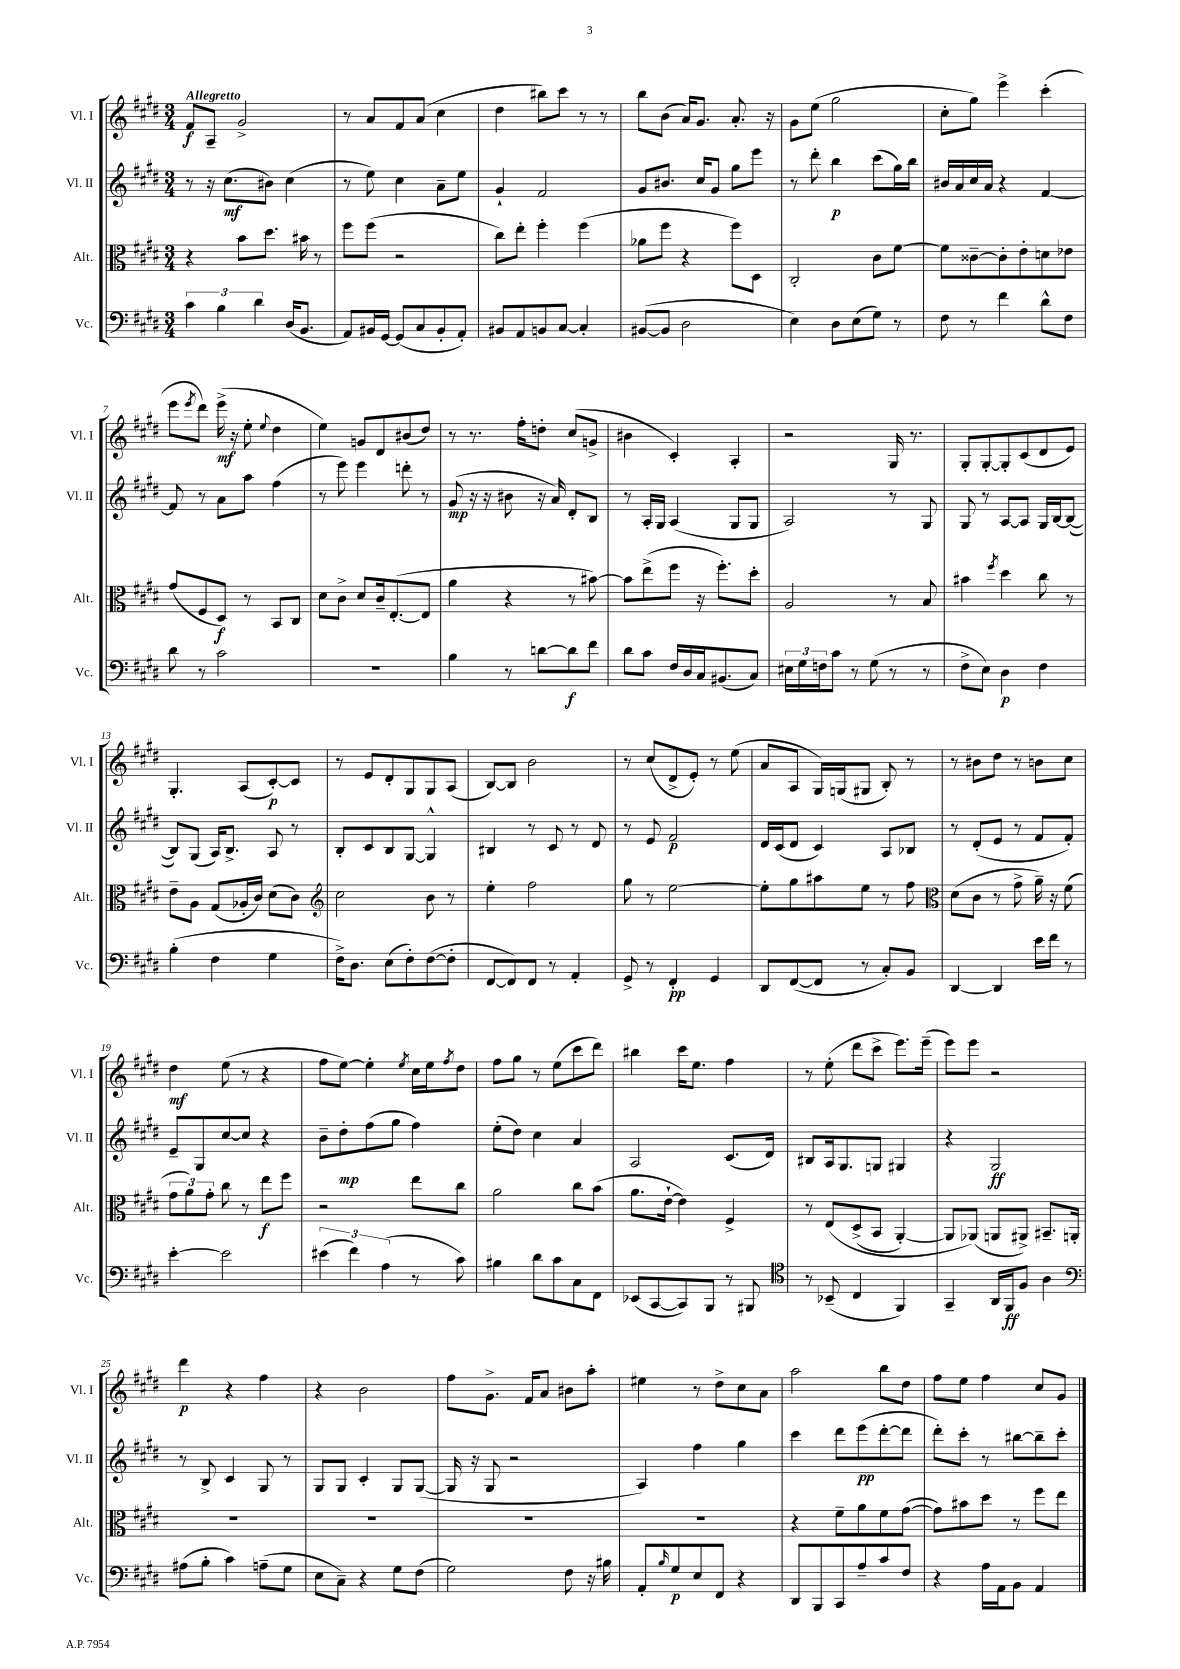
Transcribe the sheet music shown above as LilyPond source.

<<
\new StaffGroup <<
\new Staff = "s0" \with { instrumentName = "Vl. I" shortInstrumentName = "Vl. I" } {
    \clef treble \key e \major \numericTimeSignature \time 3/4 \tempo "Allegretto"
    fis'8\f a8-- gis'2-> |
    r8 a'8 fis'8 a'8( cis''4 |
    dis''4 bis''8) cis'''8 r8 r8 |
    b''8 b'8( a'16) gis'8. a'8.-. r16 |
    gis'8 e''8( gis''2 |
    cis''8-. gis''8) e'''4-> cis'''4-.( |
    e'''8 \acciaccatura { e'''8 } dis'''8) e'''16->\mf( r16 e''8-. \appoggiatura { e''8 } dis''4 |
    e''4) g'8 dis'8 bis'8( dis''8) |
    r8 r8. fis''16-. d''8-. cis''8( g'8-> |
    bis'4 cis'4-.) a4-. |
    r2 gis16 r8. |
    gis8-. gis8~-. gis8-. cis'8( dis'8 e'8) |
    gis4.-. a8( cis'8~-.\p) cis'8 |
    r8 e'8 dis'8-. gis8 gis8 a8( |
    b8~) b8 b'2 |
    r8 cis''8( dis'8-> e'8-.) r8 e''8( |
    a'8 a8 gis16) g16( gis8 b8-.) r8 |
    r8 bis'8 dis''8 r8 b'8 cis''8 |
    dis''4\mf e''8( r8 r4 |
    fis''8 e''8~) e''4-. \acciaccatura { e''8 } cis''16 e''16 \acciaccatura { fis''8 } dis''8 |
    fis''8 gis''8 r8 e''8( cis'''8 dis'''8) |
    bis''4 cis'''16 e''8. fis''4 |
    r8 e''8-.( dis'''8 cis'''8-> e'''8.) e'''16--( |
    e'''8) e'''8 r2 |
    dis'''4\p r4 fis''4 |
    r4 b'2 |
    fis''8 gis'8.-> fis'16 a'8 bis'8 a''8-. |
    eis''4 r8 dis''8-> cis''8 a'8 |
    a''2 b''8 dis''8 |
    fis''8 e''8 fis''4 cis''8 gis'8 \bar "|." |
}
\new Staff = "s1" \with { instrumentName = "Vl. II" shortInstrumentName = "Vl. II" } {
    \clef treble \key e \major \numericTimeSignature \time 3/4
    r8 r16 cis''8.\mf( bis'8) cis''4( |
    r8 e''8) cis''4 a'8-- e''8 |
    gis'4-! fis'2 |
    gis'8 bis'8. cis''16 gis'8 gis''8 e'''8 |
    r8 dis'''8-. b''4\p cis'''8( gis''16) b''16 |
    bis'16 a'16 cis''16 a'16 r4 fis'4~ |
    fis'8 r8 a'8 a''8 fis''4( |
    r8 e'''8) e'''4 d'''8-. r8 |
    gis'8\mp( r16 r16 bis'8 r16 a'16) dis'8-. b8 |
    r8 a16-. gis16 a4( gis8 gis8 |
    a2) r8 gis8 |
    gis8 r8 a8~ a8 gis16 b16~ b8~( |
    b8) gis8( a16) b8.-> a8 r8 |
    b8-. cis'8 b8 gis8~ gis4-^ |
    bis4 r8 cis'8 r8 dis'8 |
    r8 e'8 fis'2\p |
    dis'16 cis'16( dis'8 cis'4) a8 bes8 |
    r8 dis'8-.( e'8 r8 fis'8 fis'8-.) |
    e'8-- gis8 cis''8~ cis''8 r4 |
    b'8-- dis''8-.\mp fis''8( gis''8 fis''4) |
    e''8-.( dis''8) cis''4 a'4 |
    a2 cis'8.( dis'16) |
    bis8 a16 gis8. g8 gis4 |
    r4 gis2\ff |
    r8 b8-> cis'4 gis8 r8 |
    gis8 gis8 cis'4-. gis8 gis8~( |
    gis16 r16 gis8 r2 |
    a4) fis''4 gis''4 |
    cis'''4 dis'''8 e'''8\pp( dis'''8~-. dis'''8 |
    dis'''8-.) cis'''8-. r8 bis''8~ bis''8-- cis'''8-. \bar "|." |
}
\new Staff = "s2" \with { instrumentName = "Alt." shortInstrumentName = "Alt." } {
    \clef alto \key e \major \numericTimeSignature \time 3/4
    r4 b'8 dis''8. bis'16 r8 |
    fis''8 fis''8( r2 |
    cis''8) e''8-. fis''4-. fis''4( |
    aes'8 fis''8 r4 fis''8) dis8 |
    cis2-. cis'8 fis'8~ |
    fis'8 cisis'8~-- cisis'8-. e'8-. d'8 ees'8 |
    gis'8( fis8 dis8\f) r8 b,8 cis8 |
    dis'8 cis'8-> dis'8 cis'16-- e8.~-.( e8 |
    a'4 r4 r8 bis'8~) |
    bis'8 e''8->( fis''8 r16 fis''8.-.) dis''8-. |
    a2 r8 b8 |
    bis'4 \acciaccatura { fis''8 } dis''4 cis''8 r8 |
    e'8-- a8 gis8( aes16-. cis'16) dis'8( cis'8) |
    \clef treble cis''2 b'8 r8 |
    e''4-. fis''2 |
    gis''8 r8 e''2~ |
    e''8-. gis''8 ais''8 e''8 r8 fis''8 |
    \clef alto dis'8( cis'8 r8 gis'8-> a'16--) r16 fis'8( |
    \tuplet 3/2 { gis'8 a'8) gis'8-. } cis''8 r8 e''8\f fis''8 |
    r2 e''8 cis''8 |
    a'2 cis''8 b'8( |
    a'8. e'16~-! e'4) fis4-> |
    r8 e8\( dis8->( b,8 a,4~-.) |
    a,8 aes,8(\) a,8 ais,8->) bis,8.-- a,16-. |
    R2. |
    R2. |
    R2. |
    R2. |
    r4 fis'8-- a'8 fis'8 gis'8~( |
    gis'8) bis'8 dis''8 r8 fis''8 e''8 \bar "|." |
}
\new Staff = "s3" \with { instrumentName = "Vc." shortInstrumentName = "Vc." } {
    \clef bass \key e \major \numericTimeSignature \time 3/4
    \tuplet 3/2 { cis'4 b4 dis'4 } dis16( b,8. |
    a,8) bis,16 gis,16~ gis,8( cis8 bis,8-. a,8-.) |
    bis,8 a,8 b,8 cis8~ cis4-. |
    bis,8~( bis,8 dis2 |
    e4) dis8 e8( gis8) r8 |
    fis8 r8 fis'4 dis'8-^ fis8 |
    dis'8 r8 cis'2 |
    R2. |
    b4 r8 d'8~ d'8\f fis'8 |
    dis'8 cis'8 fis16 dis16 cis16 bis,8.( cis8) |
    \tuplet 3/2 { eis16 gis16 f16 } cis'8 r8 gis8( r8 r8 |
    fis8-> e8) dis4\p fis4 |
    b4-.( fis4 gis4 |
    fis16->) dis8. e8( fis8-.) fis8~( fis8-. |
    fis,8~ fis,8) fis,8 r8 a,4-. |
    gis,8-> r8 fis,4-.\pp gis,4 |
    dis,8 fis,8~( fis,8 r8 cis8-.) b,8 |
    dis,4~ dis,4 e'16 fis'16 r8 |
    e'4~-. e'2 |
    \tuplet 3/2 { eis'4( fis'4) a4( } r8 cis'8) |
    bis4 dis'8 cis'8 cis8 fis,8 |
    ees,8( cis,8~ cis,8) b,,8 r8 bis,,8 |
    \clef tenor r8 bes,8--( cis4 fis,4) |
    gis,4-- a,16 fis,16\ff fis8 a4 |
    \clef bass ais8( b8-. cis'4) a8--( gis8 |
    e8 cis8--) r4 gis8 fis8( |
    gis2) fis8 r16 bis16 |
    a,8-. \grace { b16 } gis8\p e8 fis,8 r4 |
    dis,8 b,,8 cis,8 a8-- cis'8 fis8 |
    r4 a16 a,16 b,8 a,4 \bar "|." |
}
>>
>>
